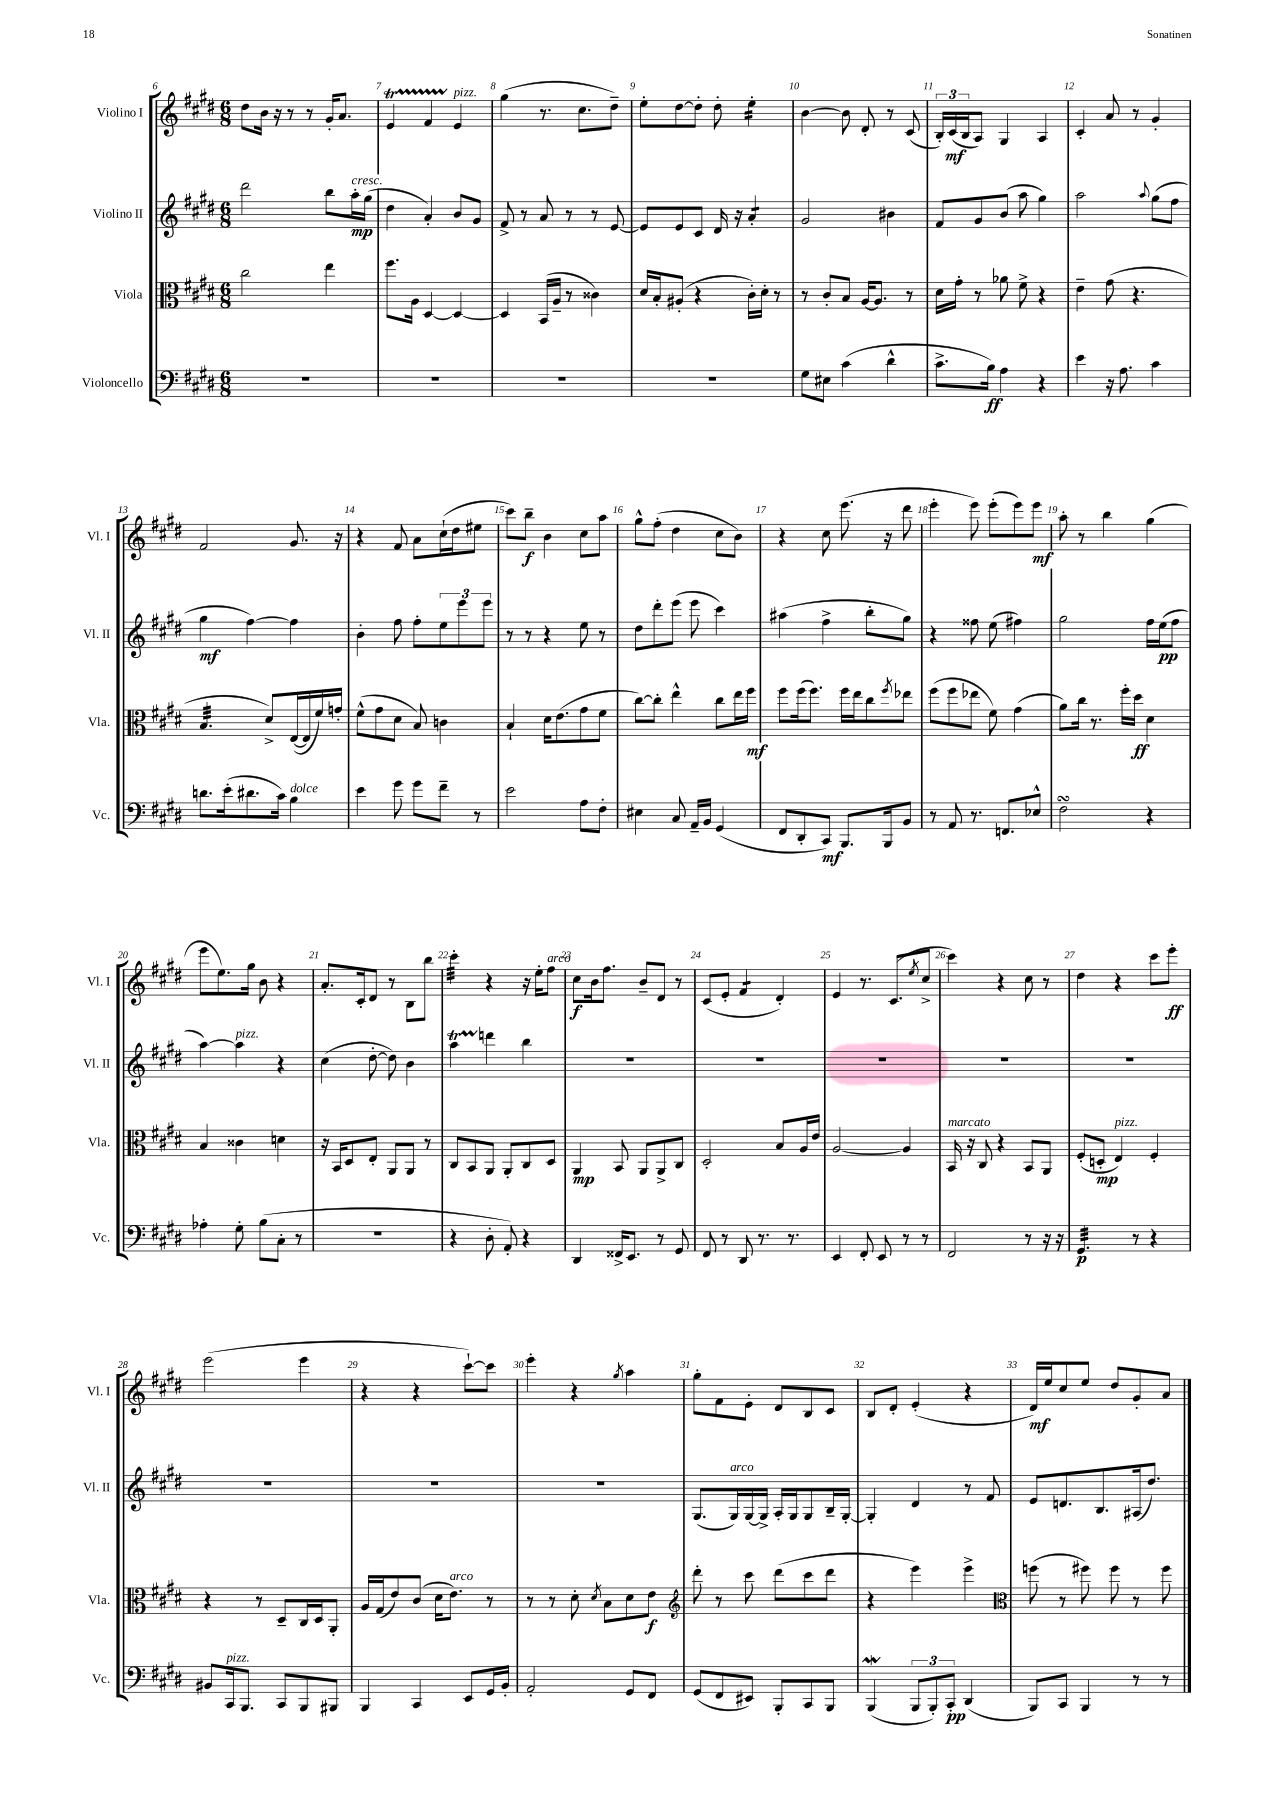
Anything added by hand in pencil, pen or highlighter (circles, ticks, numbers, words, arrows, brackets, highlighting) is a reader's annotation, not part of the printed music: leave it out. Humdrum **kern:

**kern	**kern	**kern	**kern
*staff4	*staff3	*staff2	*staff1
*clefF4	*clefC3	*clefG2	*clefG2
*k[f#c#g#d#]	*k[f#c#g#d#]	*k[f#c#g#d#]	*k[f#c#g#d#]
*M6/8	*M6/8	*M6/8	*M6/8
2.r	2cc#	2ddd#	8dd#
.	.	.	16b
.	.	.	16r
.	.	.	8r
.	.	.	8r
.	4ee	8bb	16g#'
.	.	.	8.a
.	.	16aa'	.
.	.	(16gg#	.
=	=	=	=
2.r	8.ff#	4dd#	4e
.	16A	.	.
.	[4D#	4a')	4f#
.	4D#_	8b	4e
.	.	8g#	.
=	=	=	=
2.r	4D#]	8f#^	(4gg#
.	.	8r	.
.	(16BB	8a	8.r
.	16A~	.	.
.	8r	8r	.
.	.	.	8.cc#
.	4c##)	8r	.
.	.	[8e	8dd#~)
=	=	=	=
2.r	16d#	8e]	8ee'
.	16B'	.	.
.	(8A#'	8e	[8dd#
.	4r	8c#	8dd#']
.	.	16d#	8dd#'
.	.	16r	.
.	16c#')	4a'	4ee'
.	16d#'	.	.
.	8r	.	.
=	=	=	=
8G#	8r	2g#	[4b
8E#	8c#'	.	.
(4c#	8B	.	8b]
.	[16A	.	8d#'
.	8.A]	.	.
4d#^^	.	4b#	8r
.	8r	.	(8c#
=	=	=	=
8.c#^	16d#	8f#	24B')
.	.	.	(24c#
.	16g#'	.	.
.	.	.	24B
.	8r	8g#	8A)
16B)	.	.	.
4A	8a-	(8b	4G#
.	8f#^	8aa	.
4r	4r	4gg#)	4A
=	=	=	=
4e	4e~	2aa	4c#'
16r	(8g#	.	8a
8.A	.	.	.
.	4.r	.	8r
.	.	8qqaa	.
4c#	.	(8gg#	4g#'
.	.	8ff#	.
=	=	=	=
8.d	4.B	4gg#	2f#
(16e'	.	.	.
8.d#	.	[4ff#)	.
.	8d#^)	.	.
16c#)	.	.	.
4B	([16E	4ff#]	8.g#
.	16E]	.	.
.	16f#)	.	.
.	16g'	.	16r
=	=	=	=
4e	(8f#^^	4b'	4r
.	8g#	.	.
8g#	8d#	8ff#	8f#
8g#	8B)	8ff#'	8a
8f#~	4c	12ee	(16cc#`
.	.	.	16dd#
.	.	12eee	.
8r	.	.	8ee#
.	.	12eee	.
=	=	=	=
2e	4B`	8r	8ccc#)
.	.	8r	8bb~
.	16d#	4r	4b
.	(8.e	.	.
8A	8g#	8ee	8cc#
8F#'	8f#	8r	8aa
=	=	=	=
4E#	[8cc#)	8dd#	8gg#^^
.	8cc#']	8ddd#'	(8ff#'
8C#	4ee^^	(8eee	4dd#
16AA~	.	8eee	.
16BB	.	.	.
(4GG#	8cc#	4ccc#)	8cc#
.	16ee	.	8b)
.	16ff#	.	.
=	=	=	=
8FF#	8ff#	(4aa#	4r
8DD#'	(16ff#	.	.
.	8.ff#)	.	.
8CC#)	.	4ff#^	8cc#
8.BBB	16ff#	.	(8.eee
.	16ee	.	.
.	8cc#	8bb'	.
16BBB	.	.	16r
.	8qff#	.	.
8BB	8ee-	8gg#)	8ddd#
=	=	=	=
8r	(8ff#	4r	4eee'
8AA	8ff#	.	.
8.r	8ee-	8ff##	8eee)
.	8f#)	(8ee	(8eee'
8.FF	.	.	.
.	(4g#	4ff#)	8eee)
8E-^^	.	.	8eee
=	=	=	=
2F#	8a)	2gg#	8aa'
.	16cc#	.	8r
.	8.r	.	.
.	.	.	4bb
.	16ff#'	.	.
.	16dd#	.	.
4r	4d#	16ff#	(4gg#
.	.	(16ee	.
.	.	8ff#	.
=	=	=	=
4A-'	4B	[4aa)	8eee
.	.	.	8.ee)
8G#'	4c##	4aa]	.
.	.	.	16gg#
(8B	.	.	8b
8C#'	4d	4r	4r
8r	.	.	.
=	=	=	=
2.r	16r	(4cc#	8.a'
.	16BB	.	.
.	8D#	.	.
.	.	.	16c#'
.	8E'	[8dd#'	8d#
.	8AA	8dd#])	8r
.	8AA	4b	8B
.	8r	.	8bb
=	=	=	=
4r	8C#	4aa	4ccc#'
.	8BB	.	.
8D#'	8AA	4ddd	4r
8AA')	8AA'	.	.
4r	8C#	4bb	16r
.	.	.	16ee'
.	8D#	.	8ff#
=	=	=	=
4DD#	4AA	2.r	8cc#
.	.	.	16b
.	.	.	8.ff#
16FF##^	8BB	.	.
8.EE	.	.	.
.	8AA	.	8b~
8r	8AA^	.	8d#
8GG#	8C#	.	8r
=	=	=	=
8FF#	2D#'	2.r	(8c#
8r	.	.	8e'
8DD#	.	.	4f#
8.r	.	.	.
.	8B	.	4d#')
8.r	.	.	.
.	16A	.	.
.	16e	.	.
=	=	=	=
4EE	[2A	2.r	4e
8FF#'	.	.	8.r
8EE	.	.	.
.	.	.	(8.c#
8r	4A]	.	.
.	.	.	8qee
8r	.	.	8cc#^
=	=	=	=
2FF#	16BB	2.r	4ccc#)
.	16r	.	.
.	8C#	.	.
.	4r	.	4r
8r	8BB	.	8cc#
16r	8AA	.	8r
16r	.	.	.
=	=	=	=
4.GG#	(8F#'	2.r	4dd#
.	8D'	.	.
.	4E)	.	4r
8r	.	.	.
4r	4F#'	.	8ccc#
.	.	.	8eee'
=	=	=	=
8BB#	4r	2.r	(2eee
16CC#	.	.	.
8.BBB	.	.	.
.	8r	.	.
8CC#	8D#~	.	.
8BBB	16C#	.	4eee
.	16D#	.	.
8BBB#	8AA'	.	.
=	=	=	=
4BBB	16A	2.r	4r
.	(16G#	.	.
.	8e)	.	.
4CC#	(8c#	.	4r
.	16d#	.	.
.	8.e)	.	.
8EE	.	.	[8ccc#`)
16GG#	8r	.	8ccc#]
16BB'	.	.	.
=	=	=	=
2AA'	8r	2.r	4eee'
.	8r	.	.
.	8d#'	.	4r
.	8qd#	.	.
.	8B	.	.
.	.	.	8qgg#
8GG#	8d#	.	4aa
8FF#	8e	.	.
=	=	=	=
*	*clefG2	*	*
(8GG#	8ddd#'	(8.G#	8gg#'
8FF#	8r	.	8f#
.	.	16G#)	.
8EE#)	8ccc#	[16G#	8e'
.	.	16G#^]	.
8BBB'	(8ddd#	16A'	8d#
.	.	16G#	.
8CC#	8ccc#	8G#	8B
8BBB	8ddd#	16B~	8c#
.	.	[16G#'	.
=	=	=	=
(4BBB	4r	4G#']	8B
.	.	.	8d#'
12BBB	4eee)	4d#	(4e'
12BBB')	.	.	.
12CC#'	.	.	.
(4DD#	4eee^	8r	4r
.	.	8f#	.
=	=	=	=
*	*clefC3	*	*
8BBB)	(8ff	8e	16d#)
.	.	.	16ee
8CC#	8r	8.d	8cc#
4BBB	8ff#)	.	8ee
.	.	8.B	.
.	8ff#	.	8dd#
8r	8r	(16A#	8g#'
.	.	8.dd#)	.
8r	8ff#	.	8a
==	==	==	==
*-	*-	*-	*-
